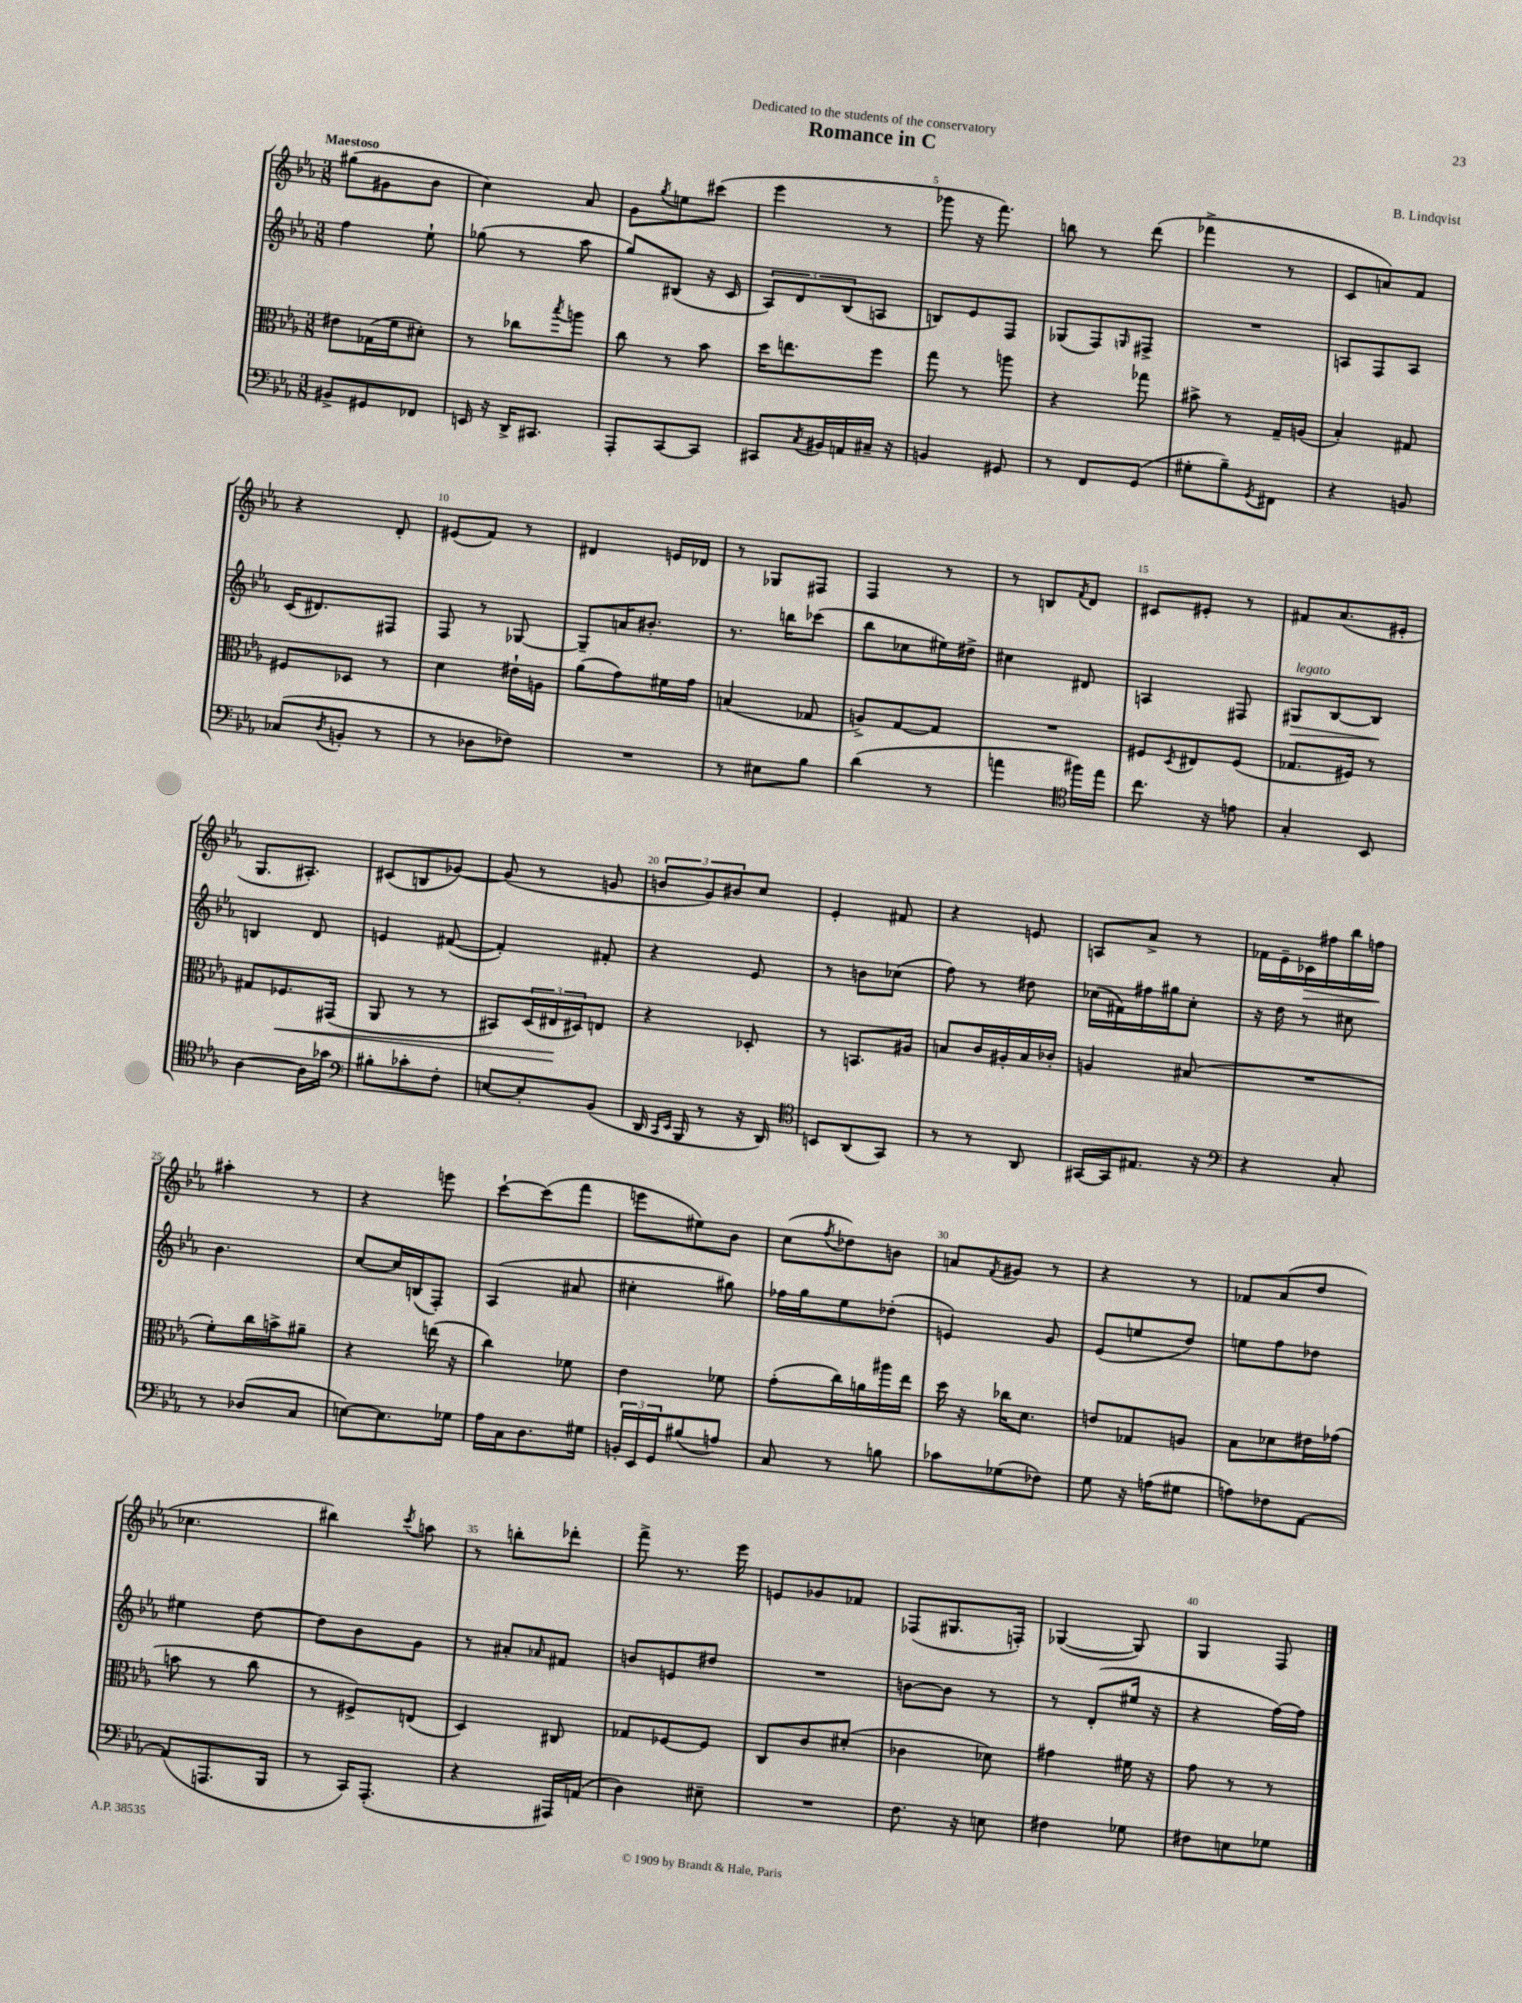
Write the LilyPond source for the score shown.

\header { title = "Romance in C" composer = "B. Lindqvist" dedication = "Dedicated to the students of the conservatory" }
<<
\new StaffGroup <<
\new Staff = "s0" {
    \clef treble \key ees \major \numericTimeSignature \time 3/8 \tempo "Maestoso"
    gis''8( gis'8 bes'8 |
    c''4) aes'8 |
    g'8 \acciaccatura { g''8 } e''8 cis'''8( |
    ees'''4 r8 |
    ges'''8 r16 f'''8.) |
    b''8 r8 d'''8( |
    fes'''4-> r8 |
    c'8 a'8) f'8 |
    r4 d'8-. |
    eis'8( f'8) r8 |
    dis'4 e'16 des'16 |
    r8 ges8 fis8 |
    f4 r8 |
    r8 b8 \acciaccatura { f'8 } d'8 |
    cis'8 eis'8-. r8 |
    fis'8 aes'8.( eis'16-. |
    g8. ais8.-.) |
    cis'8( b8 ges'8~) |
    ges'8( r8 g'8 |
    \tuplet 3/2 { b'8 g'8) bis'8 } c''8 |
    ees'4-. fis'8 |
    r4 e'8 |
    a8 aes'8-> r8 |
    fes'16 ees'16-- ces'16\> fis''16 bes''16 f''16\! |
    ais''4-. r8 |
    r4 e'''8 |
    c'''8~-! c'''8( f'''8 |
    e'''8 eis''8) bes'8 |
    c''8( \acciaccatura { f''8 } des''8) b'8 |
    a'8 \acciaccatura { f'8 } gis'8 r8 |
    r4 r8 |
    fes'8 aes'8( d''8 |
    ces''4. |
    bis''4) \acciaccatura { c'''8 } a''8 |
    r8 b''8-. des'''8-. |
    f'''8-> r8. ees'''16 |
    e'8 ges'8 fes'8 |
    fes8( gis8. f16-.) |
    ges4~( ges8) |
    g4 f8 \bar "|." |
}
\new Staff = "s1" {
    \clef treble \key ees \major \numericTimeSignature \time 3/8
    f''4 ees''8-! |
    ges''8( r8 aes''8 |
    g''8) bis8( r16 c'16 |
    \tuplet 3/2 { aes8) d'8 bes8( } a8 |
    b8) ees'8 f8 |
    ges8( f8) \grace { g16 } fis8-> |
    R4. |
    a8 f8 a8 |
    c'16( dis'8.) fis8 |
    f8 r8 ges8~ |
    ges8-- a'16 bis'8.-. |
    r8. b''16 ces'''8( |
    bes''8 ces''8 eis''16) dis''16-> |
    cis''4 dis'8 |
    a4 fis8 |
    gis8\>^\markup { \italic "legato" } bes8~ bes8\! |
    b4 d'8 |
    e'4 fis'8~( |
    fis'4-.) fis'8-. |
    r4 ees'8 |
    r8 b'8 ces''8( |
    f''8) r8 dis''8 |
    ces''16( fis'16) fis''16 gis''16 ces''8-. |
    r16 d''16 r8 cis''8 |
    bes'4. |
    c''8~ c''16 b16( f8-.) |
    aes4( ais'8 |
    cis''4-. gis''8) |
    fes''16 g''16 ees''8 des''8-.( |
    e'4) g'8 |
    ees'8( e''8 d''8) |
    e''8 f''8 des''8 |
    eis''4 d''8~ |
    d''8 bes'8 g'8 |
    r8 ais'8-. \grace { aes'16 } fis'8 |
    b'8 e'8 dis''8 |
    R4. |
    b'8~ b'8 r8 |
    r8 d'8-.( eis''16 r16 |
    r4 f''16~) f''16 \bar "|." |
}
\new Staff = "s2" {
    \clef alto \key ees \major \numericTimeSignature \time 3/8
    eis'8 ges16( f'16 dis'8-.) |
    r8 ces''8 \acciaccatura { bes''8 } a''8 |
    c''8 r8 bes'8 |
    d''16 e''8. f''8 |
    g''8 r8 a''8 |
    r4 ges''8 |
    bis'8-> r8 g16-- a16( |
    bes4-.) gis8 |
    fis8 des8 r8 |
    d'4 eis'16-! a16 |
    aes'8( g'8) fis'16 g'16 |
    b4( ges8 |
    a8->) g8~ g8 |
    R4. |
    fis8 \acciaccatura { d8 } eis8 fis8( |
    ges8. fis16) r8 |
    gis8 fes8.\< gis,16( |
    aes,8 r8 r8 |
    bis,8) \tuplet 3/2 { d16( eis16\! dis16) } e8 |
    r4 des8-. |
    r8 b,8. ais16 |
    b8 c'16 ais16-. b16 ces'16-. |
    a4 bis8( |
    R4. |
    f'8-.) c''16 b'16-> ais'8-- |
    r4 e''16( r16 |
    c''4) fes'8 |
    ees'4 fes'8 |
    g'8-.( c''16) a'16 ais''16 ees''16 |
    d''16 r16 ces''16 d'8. |
    e'8 ges8 a8 |
    bes8 des'8 eis'16 ges'16( |
    b'8 r8 c''8 |
    r8 fis8->) e8( |
    d4) cis8 |
    ges8 fes8~ fes8 |
    c8 c'8 dis'8-.( |
    ces'4 des'8) |
    gis'4 fis'16 r16 |
    g'8 r8 r8 \bar "|." |
}
\new Staff = "s3" {
    \clef bass \key ees \major \numericTimeSignature \time 3/8
    bis,8-> gis,8 fes,8 |
    e,16 r16 d,16-> cis,8. |
    aes,,8-. c,8~ c,8 |
    cis,8 \acciaccatura { c8 } bis,16 a,16 cis16-- r16 |
    b,4 gis,8 |
    r8 f,8 g,8( |
    gis8-. bes8--) \acciaccatura { g,8 } fis,8 |
    r4 b,8 |
    ces8( \acciaccatura { d8 } b,8-. r8 |
    r8 des8 fes8) |
    R4. |
    r8 eis8 bes8 |
    d'4( r8 |
    a'4 \clef tenor fis''16) ees''16 |
    c''8. r16 e'8 |
    g4-. bes,8 |
    aes4~ aes16 ges'16 |
    \clef bass bis8-. ces'8-. f8-. |
    e8~ e8-. bes,8( |
    d,16 \grace { c,16 ees,16 } bes,,16 r8 r16 d,16) |
    \clef tenor b,8 aes,8( g,8) |
    r8 r8 aes,8 |
    gis,16~ gis,16 eis8. r16 |
    \clef bass r4 c8-. |
    r8 des8( c8 |
    e8~) e8. ges16 |
    aes16 c16 d8. gis16 |
    \tuplet 3/2 { b,16-. ees,16 g,16 } bis8( a8) |
    c8 r8 b8 |
    ces'8 ges8( fes8) |
    g8 r16 a16( gis8 |
    a8) fes8 aes,8~ |
    aes,8( a,,8. bes,,16 |
    r8 c,16) aes,,8.-.( |
    r4 ais,,16) a,16( |
    d4) eis8-- |
    R4. |
    f8. r16 e8 |
    fis4 ges8 |
    fis8 e8 ges8 \bar "|." |
}
>>
>>
\layout { \context { \Score \override BarNumber.break-visibility = ##(#f #t #t) barNumberVisibility = #(every-nth-bar-number-visible 5) } }
